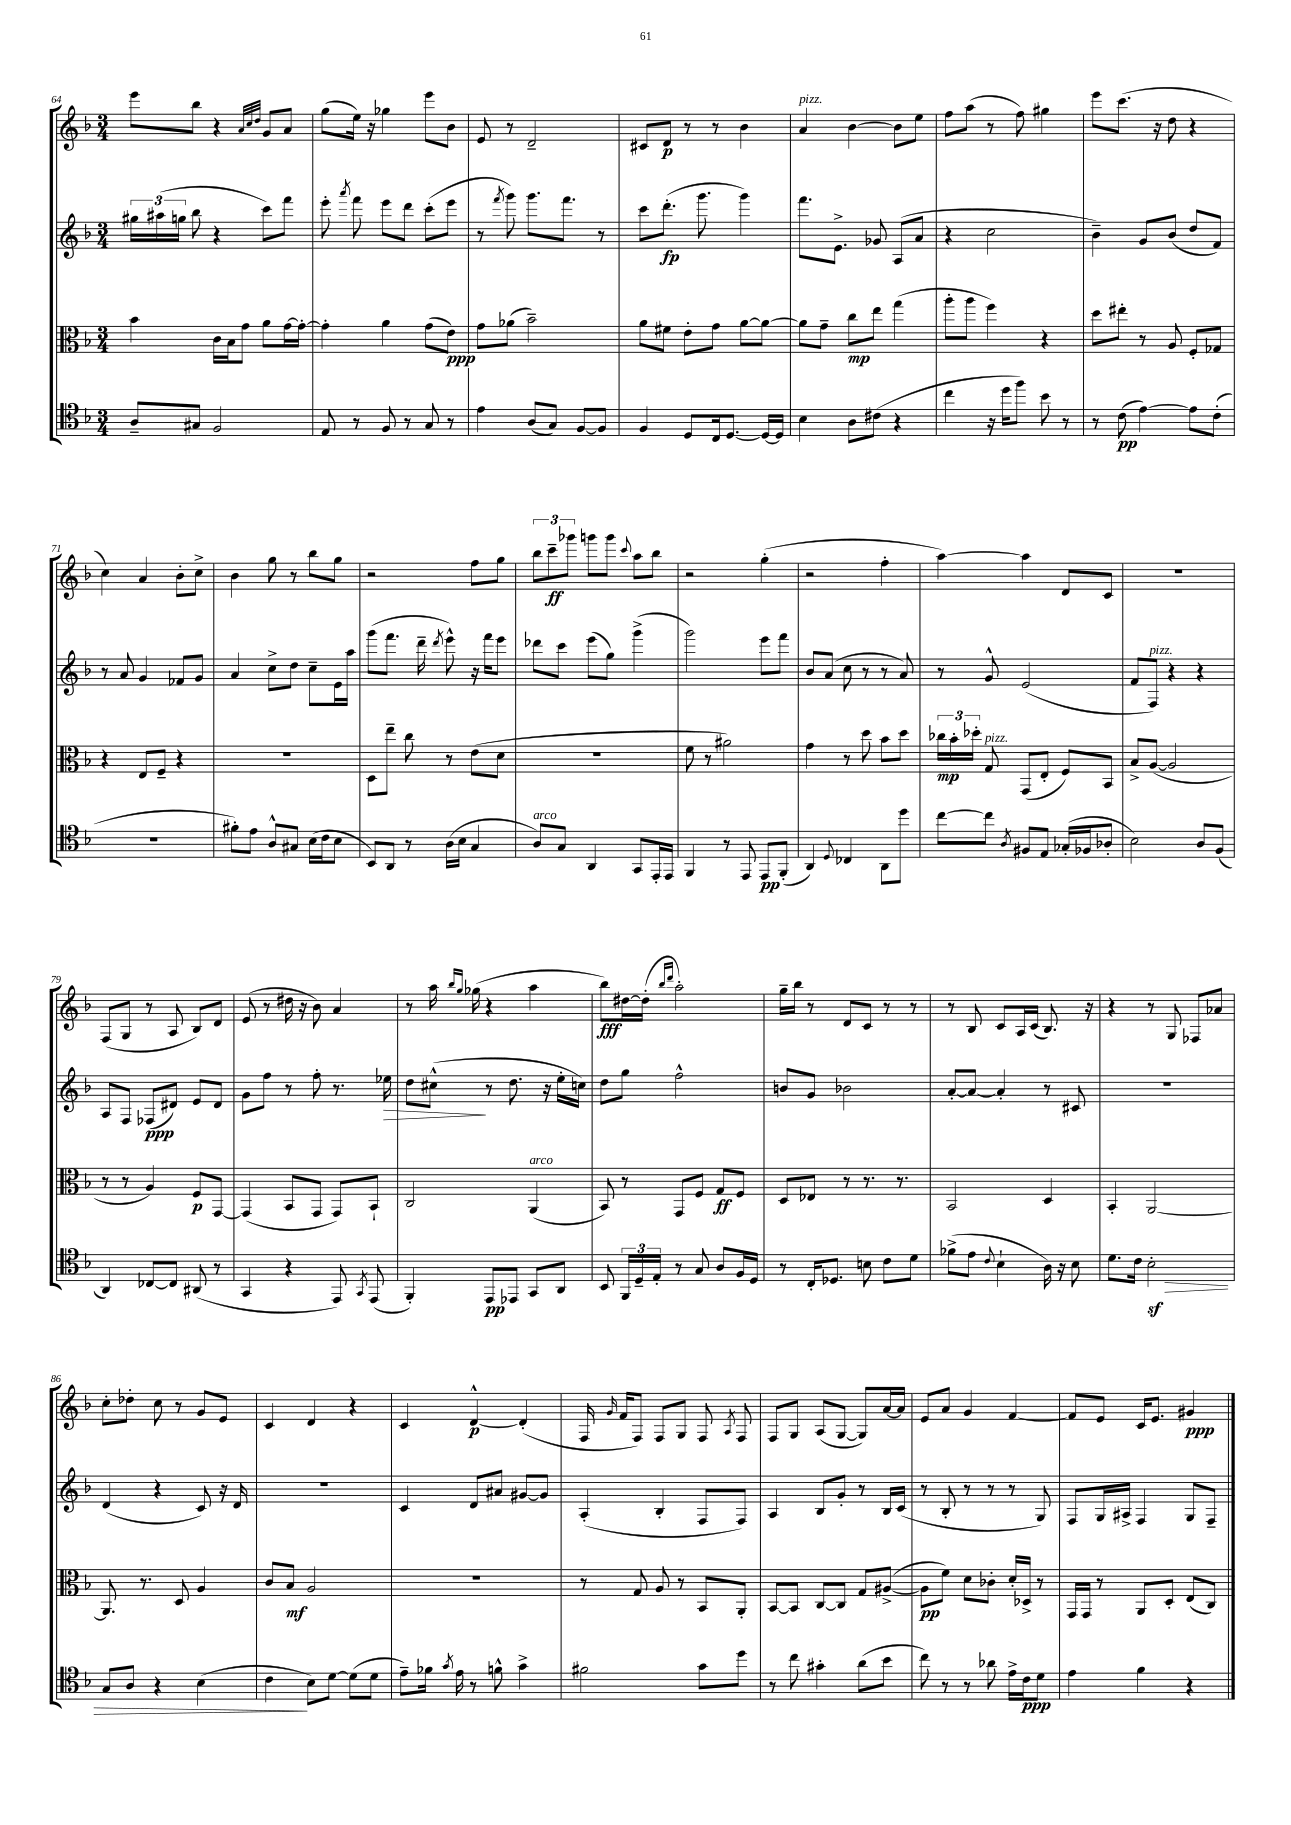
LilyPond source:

<<
\new StaffGroup <<
\new Staff = "s0" {
    \clef treble \key f \major \numericTimeSignature \time 3/4
    \autoBeamOff e'''8[ bes''8] r4 \grace { a'32[ c''32 d''32] } g'8[ a'8] |
    g''8[( e''16]) r16 ges''4 e'''8[ bes'8] |
    e'8 r8 d'2-- |
    cis'8[ d'8]\p r8 r8 bes'4 |
    a'4^\markup { \italic "pizz." } bes'4~ bes'8[ e''8] |
    f''8[ a''8]( r8 f''8) gis''4 |
    e'''8[ c'''8.]( r16 d''8 r4 |
    c''4) a'4 bes'8[-. c''8]-> |
    bes'4 g''8 r8 bes''8[ g''8] |
    r2 f''8[ g''8] |
    \tuplet 3/2 { bes''8[ c'''8--\ff ges'''8] } g'''8[ g'''8] \appoggiatura { c'''8 } a''8[ bes''8] |
    r2 g''4-.( |
    r2 f''4-. |
    a''4~) a''4 d'8[ c'8] |
    R2. |
    f8[( g8] r8 a8 bes8[) d'8] |
    e'8( r8 dis''16 r16 bes'8) a'4 |
    r8 a''16 \grace { bes''16[ g''16] } ges''16( r4 a''4 |
    bes''8[\fff) dis''16~ dis''16]-.( \grace { bes''16[ d'''16] } a''2-.) |
    g''16[-- bes''16] r8 d'8[ c'8] r8 r8 |
    r8 bes8 c'8[ a16 c'16]( bes8.) r16 |
    r4 r8 g8 fes8[ aes'8] |
    c''8[-. des''8]-. c''8 r8 g'8[ e'8] |
    c'4 d'4 r4 |
    c'4 d'4~-^\p d'4-.( |
    f16 \grace { g'16 } f'16[ f8]) f8[ g8] f8 \acciaccatura { a8 } f8 |
    f8[ g8] a8[( g8]~ g8[) a'16~ a'16] |
    e'8[ a'8] g'4 f'4~ |
    f'8[ e'8] c'16[ e'8.] gis'4\ppp \bar "|." |
}
\new Staff = "s1" {
    \clef treble \key f \major \numericTimeSignature \time 3/4
    \autoBeamOff \tuplet 3/2 { gis''16[ ais''16( g''16] } bes''8 r4 c'''8[) f'''8] |
    e'''8-. \acciaccatura { a'''8 } f'''8 e'''8[ d'''8] c'''8[-.( e'''8] |
    r8 \acciaccatura { f'''8 } g'''8) g'''8.[ f'''8.] r8 |
    c'''8[ d'''8.]-.\fp( g'''8. g'''4) |
    f'''8.[ e'8.]-> ges'8 a8[( a'8] |
    r4 c''2 |
    bes'4--) g'8[ bes'8]( d''8[ f'8]) |
    r8 a'8 g'4 fes'8[ g'8] |
    a'4 c''8[-> d''8] c''8[-- e'16 a''16] |
    g'''8[( f'''8.] d'''16-- \acciaccatura { d'''8 } e'''8-^) r16 f'''16[ e'''8] |
    des'''8[ c'''8] e'''8[( g''8]) g'''4->( |
    g'''2) e'''8[ f'''8] |
    bes'8[ a'8]( c''8 r8 r8 a'8) |
    r8 g'8-^ e'2( |
    f'8[ f8]^\markup { \italic "pizz." }) r4 r4 |
    a8[ f8] fes8[\ppp( dis'8]) e'8[ dis'8] |
    g'8[ f''8] r8 f''8-. r8. ees''16\> |
    d''8[ cis''8]-^\!( r8 d''8. r16 e''16[-. c''16]) |
    d''8[ g''8] f''2-^ |
    b'8[ g'8] bes'2 |
    a'8[~-. a'8]~ a'4-. r8 cis'8 |
    R2. |
    d'4( r4 c'8) r16 d'16 |
    R2. |
    c'4 d'8[ ais'8] gis'8[~ gis'8] |
    a4-.( bes4-. f8[ f8]) |
    a4 bes8[ g'8]-. r8 bes16[ c'16]( |
    r8 bes8-. r8 r8 r8 g8) |
    f8[ g16 ais16]-> f4 g8[ f8]-- \bar "|." |
}
\new Staff = "s2" {
    \clef alto \key f \major \numericTimeSignature \time 3/4
    \autoBeamOff bes'4 c'16[ bes16 g'8] a'8[ g'16~ g'16]~-. |
    g'4-. a'4 g'8[( e'8]\ppp) |
    g'8[ aes'8]( bes'2--) |
    a'8[ fis'8] e'8[-. g'8] a'8[~ a'8]~ |
    a'8[ g'8]-- c''8[\mp e''8] g''4( |
    a''8[-. a''8] f''4) r4 |
    d''8[ eis''8]-. r8 a8 f8[-. ges8] |
    r4 e8[ f8]-- r4 |
    R2. |
    d8[ e''8]-- c''8 r8 e'8[( d'8] |
    R2. |
    f'8 r8 ais'2) |
    g'4 r8 d''8 bes'8[ d''8] |
    \tuplet 3/2 { ces''16[\mp bes'16-. des''16]-. } g8^\markup { \italic "pizz." } g,8[( e8]-. f8[) bes,8] |
    bes8[-> a8]~( a2 |
    r8 r8 a4) f8[\p g,8]~ |
    g,4( bes,8[ g,8] g,8[) bes,8]-! |
    c2 a,4^\markup { \italic "arco" }( |
    bes,8) r8 g,8[ f8] g8[\ff f8] |
    d8[ ees8] r8 r8. r8. |
    bes,2 d4 |
    bes,4-. a,2~ |
    a,8. r8. d8 a4 |
    c'8[ bes8]\mf a2 |
    R2. |
    r8 g8 a8 r8 bes,8[ a,8]-. |
    bes,8[~ bes,8] c8[~ c8] g8[ ais8]~->( |
    ais8[\pp f'8]) d'8[ ces'8]-. d'16[-. des16]-> r8 |
    g,16[ g,16] r8 a,8[ d8]-. e8[( c8]) \bar "|." |
}
\new Staff = "s3" {
    \clef tenor \key f \major \numericTimeSignature \time 3/4
    \autoBeamOff a8[-- gis8] f2 |
    e8 r8 f8 r8 g8 r8 |
    e'4 a8[( g8]) f8[~ f8] |
    f4 d8[ c16 d8.]~ d16[~ d16] |
    bes4 a8[ cis'8]( r4 |
    c''4 r16 d''16[ f''8]) bes'8 r8 |
    r8 c'8\pp( e'4~) e'8[ c'8]-.( |
    R2. |
    fis'8[-.) e'8] a8[-^ gis8] bes16[( c'16 bes8] |
    bes,8[) a,8] r8 a16[( bes16] g4 |
    a8[^\markup { \italic "arco" }) g8] a,4 g,8[ e,16-. e,16] |
    f,4 r8 e,8 e,8[\pp f,8]-.( |
    a,4) \appoggiatura { d8 } ces4 a,8[ d''8] |
    c''8[~ c''8] \acciaccatura { a8 } fis8[ e8] ges16[-.( fes16 aes8]-. |
    bes2) a8[ f8]( |
    a,4) ces8[~ ces8] ais,8( r8 |
    g,4 r4 e,8) \acciaccatura { g,8 } e,8( |
    f,4-.) e,8[\pp ees,8] g,8[ a,8] |
    bes,8 \tuplet 3/2 { f,16[ d16-- e16]-. } r8 g8 a8[ f16 d16] |
    r8 c16[-. des8.] b8 c'8[ d'8] |
    fes'8[->( e'8] \appoggiatura { c'8 } bes4-! a16) r16 bes8 |
    d'8.[ c'16] bes2-.\sf\> |
    g8[ a8] r4 bes4( |
    c'4\! bes8[) d'8]~ d'8[( d'8] |
    e'8[--) fes'16] \acciaccatura { g'8 } e'16 r8 f'8-^ g'4-> |
    fis'2 g'8[ d''8] |
    r8 c''8 gis'4-. a'8[( bes'8] |
    c''8) r8 r8 aes'8 e'16[-> c'16\ppp d'8] |
    e'4 f'4 r4 \bar "|." |
}
>>
>>
\layout { \context { \Score currentBarNumber = #64 } }
